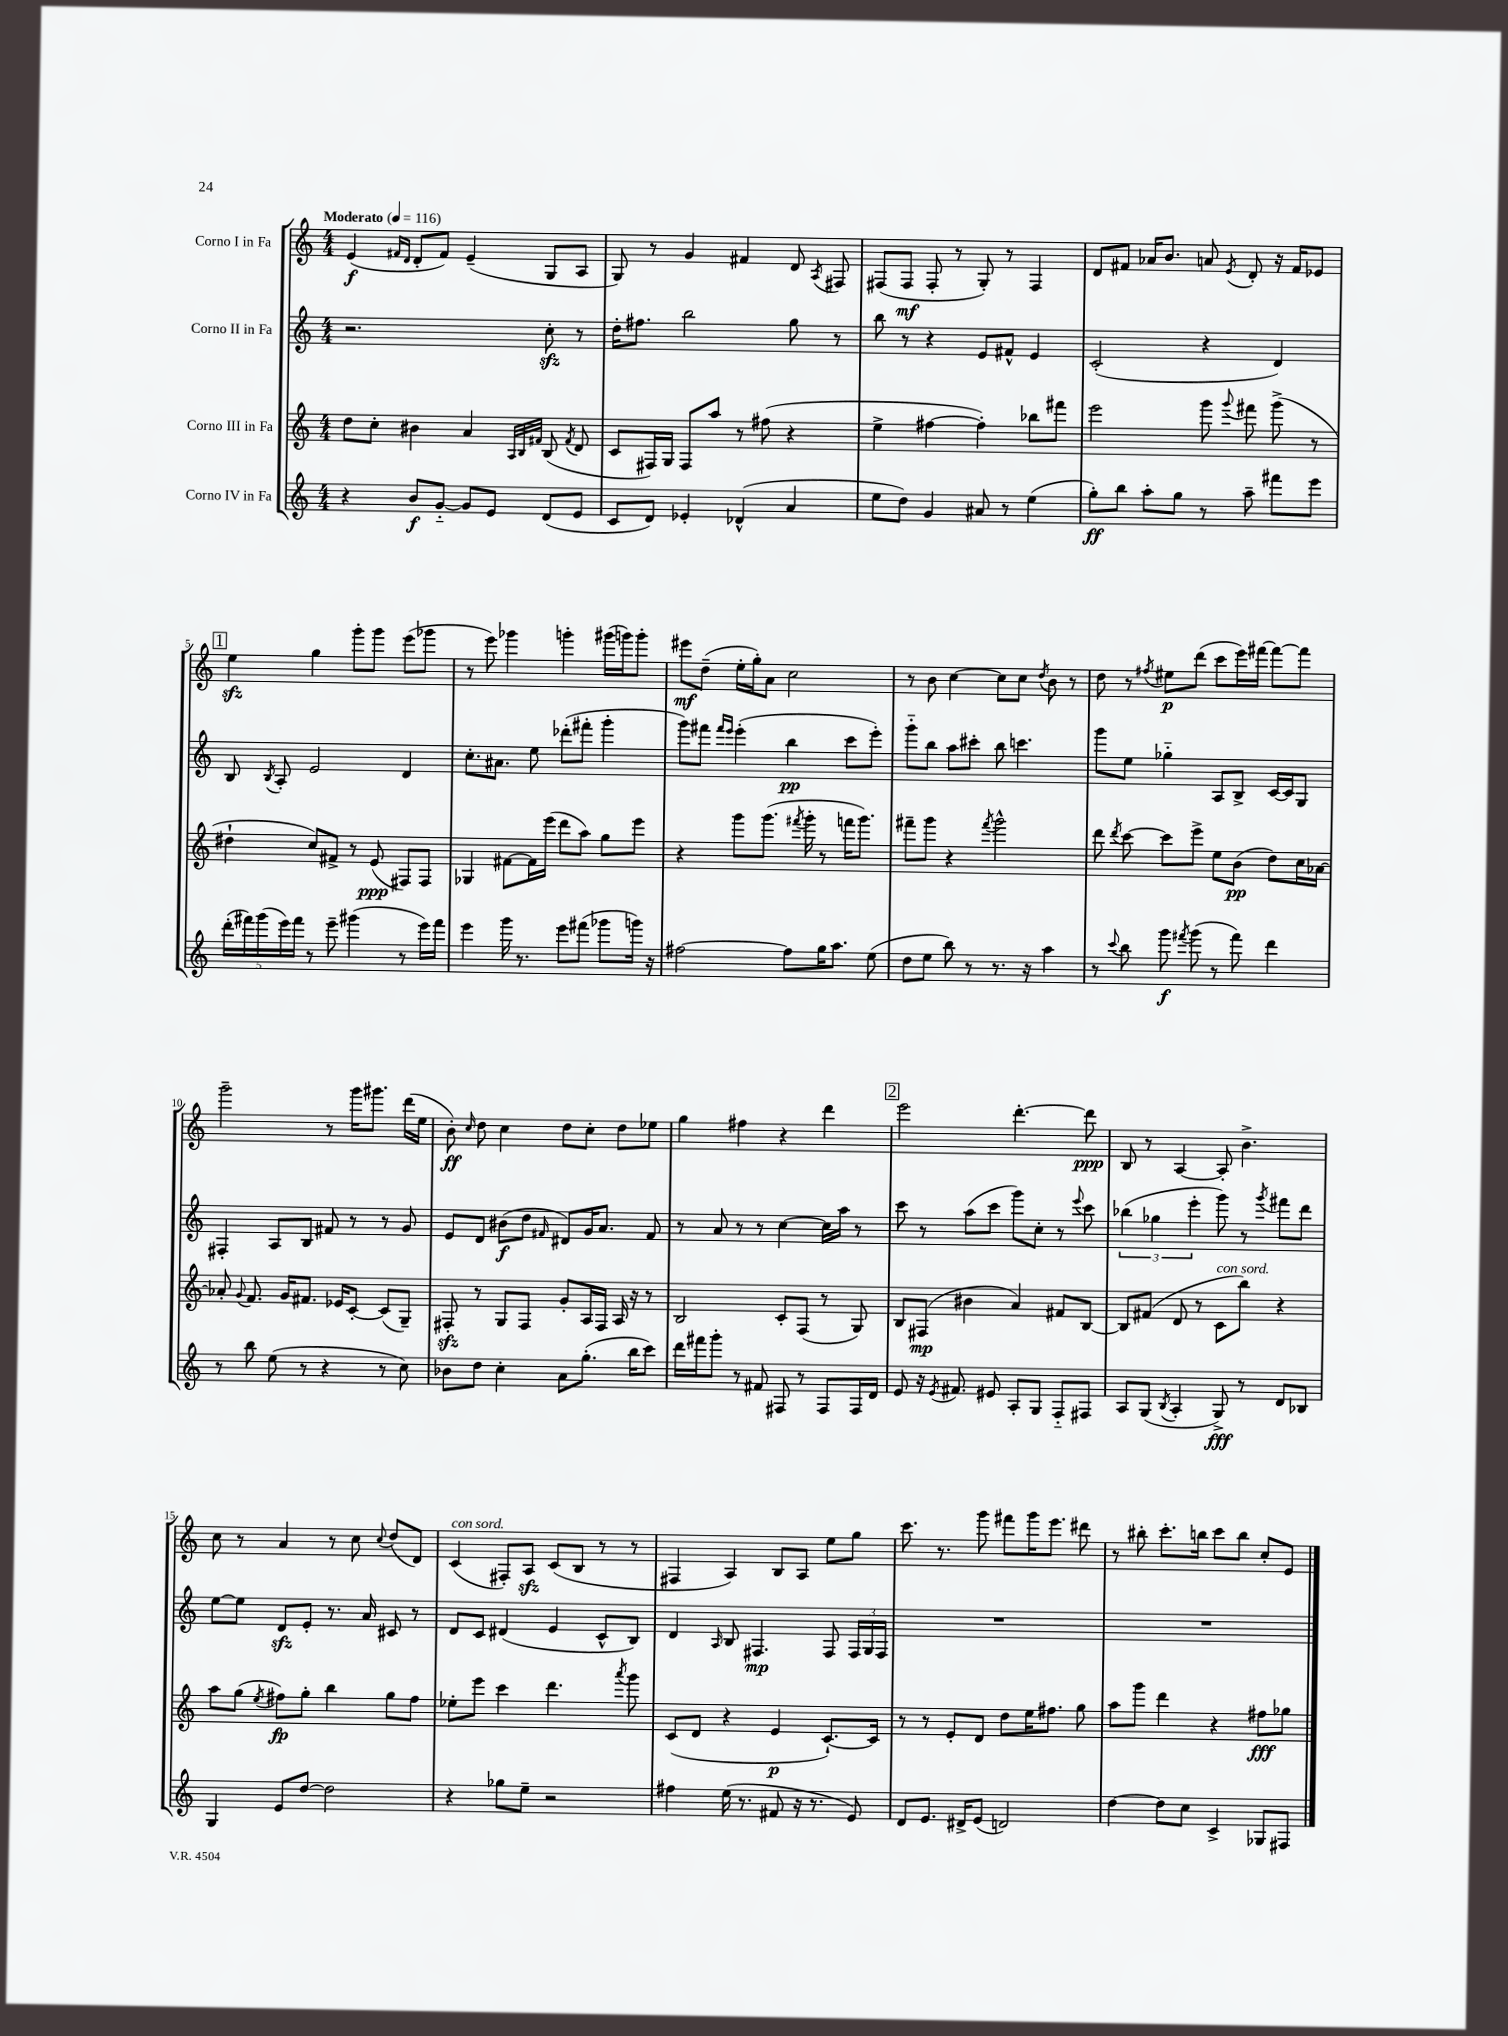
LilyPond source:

<<
\new StaffGroup <<
\new Staff = "s0" \with { instrumentName = "Corno I in Fa" } {
    \clef treble \key c \major \numericTimeSignature \time 4/4 \tempo "Moderato" 4 = 116
    \autoBeamOff e'4\f( \grace { fis'16[ d'16] } d'8[-. fis'8]) e'4--( g8[ a8] |
    g8) r8 g'4 fis'4 d'8 \acciaccatura { a8 } fis8 |
    fis8[( fis8]\mf fis8-. r8 g8-.) r8 fis4 |
    d'8[ fis'8] aes'16[ b'8.] a'8 \acciaccatura { e'8 } d'8-. r16 fis'16[ ees'8] |
    \mark \markup { \box "1" } e''4\sfz g''4 g'''8[-. g'''8] e'''8[( ges'''8] |
    r8 e'''8) ges'''4 g'''4-. gis'''16[( g'''16) g'''8]-. |
    eis'''8[\mf d''8]--( e''16[-. g''16-.) a'8] c''2 |
    r8 b'8 c''4~ c''8[ c''8] \acciaccatura { d''8 } b'8 r8 |
    d''8 r8 \acciaccatura { fis''8 } eis''8[\p d'''8]( c'''8[ e'''16) fis'''16]~ fis'''8[~ fis'''8] |
    g'''2-- r8 g'''16[ gis'''8.] d'''16[( e''16] |
    b'8-.\ff) \grace { c''16 } d''8 c''4 d''8[ c''8]-. d''8[ ees''8] |
    g''4 fis''4 r4 d'''4 |
    \mark \markup { \box "2" } e'''2 d'''4.~-. d'''8\ppp |
    b8 r8 a4~ a8-. b'4.-> |
    c''8 r8 a'4 r8 c''8 \appoggiatura { c''8 } d''8[( d'8]) |
    c'4^\markup { \italic "con sord." }( fis8[-.) a8]\sfz c'8[( b8] r8 r8 |
    fis4 a4) b8[ a8] e''8[ g''8] |
    c'''8. r8. g'''8 fis'''8[ g'''16 e'''8.] dis'''8 |
    r8 bis''8-. c'''8.[-. b''16] c'''8[ b''8] c''8[-. e'8] \bar "|." |
}
\new Staff = "s1" \with { instrumentName = "Corno II in Fa" } {
    \clef treble \key c \major \numericTimeSignature \time 4/4
    \autoBeamOff r2. c''8-.\sfz r8 |
    d''16[-. fis''8.] b''2 g''8 r8 |
    b''8 r8 r4 e'8[ fis'8]-^ e'4 |
    c'2-.( r4 d'4) |
    \mark \markup { \box "1" } b8 \acciaccatura { b8 } a8-. e'2 d'4 |
    c''8.[-. ais'8.] e''8 des'''8[-.( fis'''8]-. g'''4-. |
    g'''8[) fis'''8] \grace { fis'''16[ e'''16] } e'''4-.( b''4\pp c'''8[ e'''8]-.) |
    g'''8[-_ b''8] a''8[ cis'''8]-. b''8 c'''4. |
    g'''8[ e''8] ges''4-_ a8[ b8]-> c'16[~ c'16 g8] |
    fis4-. a8[ b8] fis'8 r8 r8 g'8 |
    e'8[ d'8] bis'8[\f( d''8] \grace { fis'16 } dis'8[) g'16 a'8.] fis'8 |
    r8 a'8 r8 r8 c''4~ c''16[ a''16] r8 |
    \mark \markup { \box "2" } c'''8 r8 a''8[( c'''8] g'''8[) c''8]-. r8 \appoggiatura { e'''8 } c'''8 |
    \tuplet 3/2 { bes''4( ges''4 e'''4-. } g'''8) r8 \acciaccatura { g'''8 } fis'''8[ d'''8] |
    e''8[~ e''8] d'8[\sfz e'8]-. r8. a'16 cis'8 r8 |
    d'8[ c'8] dis'4( e'4 c'8[-^ b8]) |
    d'4 \grace { a16 } b8 fis4.\mp fis8 \tuplet 3/2 { fis16[ g16 fis16] } |
    R1 |
    R1 \bar "|." |
}
\new Staff = "s2" \with { instrumentName = "Corno III in Fa" } {
    \clef treble \key c \major \numericTimeSignature \time 4/4
    \autoBeamOff d''8[ c''8]-. bis'4 a'4 \grace { a32[ b32 fis'32] } b8( \acciaccatura { fis'8 } d'8 |
    c'8[ fis16) g16] fis8[ a''8] r8 fis''8( r4 |
    e''4-> fis''4~ fis''4-.) bes''8[ fis'''8] |
    e'''2 g'''8 \appoggiatura { g'''8 } fis'''8 g'''8->( r8 |
    \mark \markup { \box "1" } dis''4-! c''8[) fis'8]-> r8 e'8\ppp( fis8[) fis8] |
    ges4 fis'8[~ fis'16 e'''16]( d'''8[ a''8]) g''8[ e'''8] |
    r4 g'''8[ g'''8.]( \acciaccatura { fis'''8 } g'''16-. r8 f'''16[ g'''8.]) |
    fis'''8[-- g'''8] r4 \acciaccatura { fis'''8 } g'''2-^ |
    d'''8 \acciaccatura { d'''8 } c'''8~ c'''8[ e'''8]-> e''8[ b'8]\pp( d''8[) c''16 aes'16]~ |
    aes'8-. \appoggiatura { g'8 } f'8. g'16[ fis'8.] ees'16[ c'8]~-. c'8[( g8]--) |
    fis8-.\sfz r8 g8[ fis8] g'8[-. a16 fis16] a16 r16 r8 |
    b2 c'8[-. f8]( r8 g8) |
    \mark \markup { \box "2" } b8[ fis8]\mp( bis'4 a'4) fis'8[ b8]~ |
    b8[ fis'8]( d'8 r8 c'8[^\markup { \italic "con sord." } b''8]) r4 |
    a''8[ g''8]( \acciaccatura { e''8 } fis''8[\fp) g''8]-. b''4 g''8[ fis''8] |
    ees''8[-. e'''8] c'''4 d'''4. \acciaccatura { a'''8 } g'''8 |
    c'8[( d'8] r4 e'4\p c'8.[~-!) c'16] |
    r8 r8 e'8[-. d'8] d''8[ e''16 fis''8.] g''8 |
    a''8[ g'''8] d'''4 r4 fis''8[\fff ges''8] \bar "|." |
}
\new Staff = "s3" \with { instrumentName = "Corno IV in Fa" } {
    \clef treble \key c \major \numericTimeSignature \time 4/4
    \autoBeamOff r4 b'8[\f g'8]~-_ g'8[ e'8] d'8[( e'8] |
    c'8[ d'8]) ees'4-. des'4-^( a'4 |
    e''8[ d''8]) g'4 ais'8 r8 e''4( |
    g''8[-.\ff) b''8] a''8[-. g''8] r8 a''8-- fis'''8[ e'''8] |
    \mark \markup { \box "1" } \tuplet 5/4 { d'''16[-.( fis'''16) g'''16( e'''16) fis'''16] } r8 e'''8-- gis'''4( r8 e'''16[) fis'''16] |
    e'''4 g'''16 r8. e'''8[ fis'''8]( ges'''8[ g'''16]) r16 |
    fis''2~ fis''8[ g''16 a''8.] e''8( |
    d''8[ e''8] b''8) r8 r8. r16 a''4 |
    r8 \appoggiatura { c'''8 } b''8 g'''8\f \acciaccatura { fis'''8 } g'''8( r8 fis'''8) d'''4 |
    r8 b''8 e''8( r8 r4 r8 c''8) |
    bes'8[ d''8] c''4-. a'8[ g''8.]-.( b''16[ c'''8]) |
    d'''16[ fis'''16 g'''8]-. r8 fis'8 fis8 r8 fis8[ fis16 d'16] |
    \mark \markup { \box "2" } e'8 r16 \acciaccatura { e'8 } fis'8. eis'8 a8[-. g8] f8[-_ fis8] |
    a8[ g8]( \acciaccatura { b8 } a4-. g8->\fff) r8 d'8[ bes8] |
    g4 e'8[ d''8]~ d''2 |
    r4 ges''8[ e''8]-- r2 |
    fis''4 e''16( r8. fis'8 r16 r8. e'8) |
    d'8[ e'8.] dis'16[-> e'8]( d'2) |
    d''4~ d''8[ c''8] c'4-> ges8[ fis8] \bar "|." |
}
>>
>>
